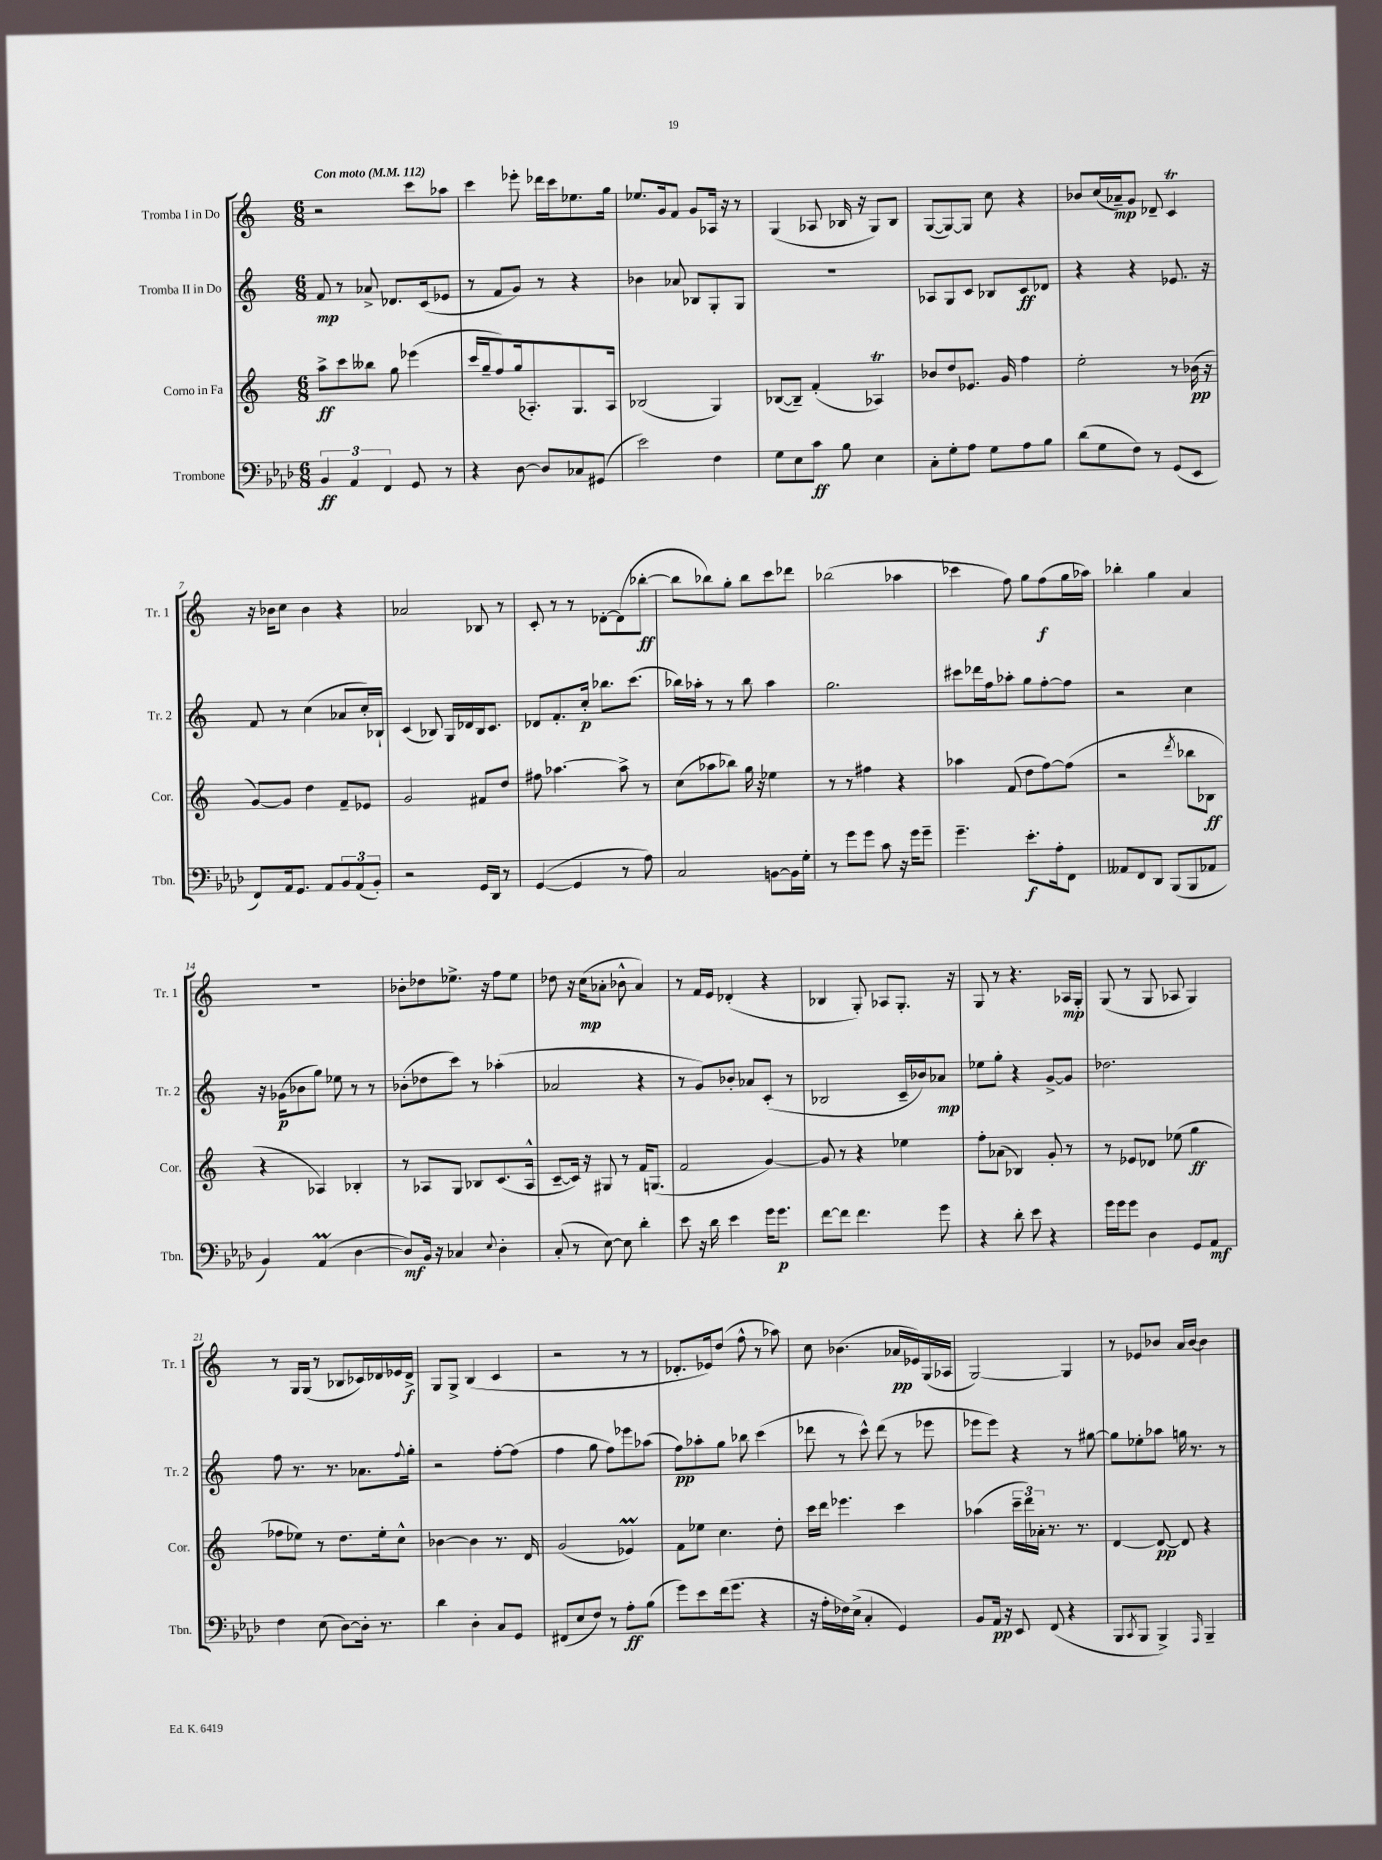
<<
\new StaffGroup <<
\new Staff = "s0" \with { instrumentName = "Tromba I in Do" shortInstrumentName = "Tr. 1" } {
    \clef treble \key c \major \numericTimeSignature \time 6/8 \tempo "Con moto" 4 = 112
    r2 c'''8 aes''8 |
    c'''4 ees'''8-. des'''16 c'''16 ees''8. g''16 |
    ees''8. g'16 f'8 g'8 aes16 r16 r8 |
    g4( aes8 bes16 r16 g8) bes8 |
    g8~( g8~) g8 c''8 r4 |
    bes'8 c''16( aes'16--\mp) g'8 des'8-- c'4\trill |
    r16 bes'16 c''8 bes'4 r4 |
    aes'2 bes8 r8 |
    c'8-. r8 r8 des'8~-. des'8( bes''8~-.\ff |
    bes''8 bes''8) g''8-. bes''8 c'''8 des'''8 |
    bes''2( aes''4 |
    ces'''4 f''8) g''8 f''8\f( g''16 aes''16) |
    bes''4-. g''4 a'4 |
    R2. |
    bes'8-. des''8 ees''8.-> r16 f''8 ees''8 |
    des''8 r16 c''16\mp( aes'8-. bes'8-^ aes'4) |
    r8 f'16 e'16 des'4-.( r4 |
    bes4 g8-.) aes8 g8.-. r16 |
    g8 r8 r4. aes16\mp g16-. |
    g8( r8 g8 aes8 g4) |
    r8 g16 g16( r8 bes8 ces'16) des'16 ees'16 des'16->\f |
    g8 g8-> b4( c'4 |
    r2 r8 r8 |
    des'8.-. ees'16) d''8( f''8-^ r8 aes''8) |
    c''8 bes'4.( aes'16\pp ees'16) g16( aes16 |
    g2~) g4 |
    r8 ees'8 bes'8 a'16 bes'16~ bes'4 \bar "|." |
}
\new Staff = "s1" \with { instrumentName = "Tromba II in Do" shortInstrumentName = "Tr. 2" } {
    \clef treble \key c \major \numericTimeSignature \time 6/8
    f'8\mp r8 aes'8-> des'8. c'16( ees'8 |
    r8 f'8 g'8) r8 r4 |
    bes'4 aes'8 bes8 g8-. g8 |
    R2. |
    aes8 g8 c'8 bes8 c'8\ff des'8 |
    r4 r4 ees'8. r16 |
    f'8 r8 c''4( aes'8 c''16-.) bes16-! |
    c'4( bes8) g16 des'16 bes16 c'8. |
    des'8 f'8.-. c''16-.\p bes''8. c'''8.( |
    bes''16) aes''16-. r8 r8 bes''8 aes''4 |
    g''2. |
    cis'''8 des'''16 f''16 aes''8-. g''8 f''8~-. f''8 |
    r2 c''4 |
    r16 ges'16\p( bes'8 g''8) ees''8 r8 r8 |
    bes'8-.( des''8 c'''8) r8 aes''4-.( |
    aes'2 r4 |
    r8 g'8) bes'8-. aes'8 c'8-.( r8 |
    bes2 c'16-- bes'16) aes'8\mp |
    ees''8 g''8-. r4 g'8~-> g'8 |
    des''2. |
    f''8 r8. r8. aes'8. \appoggiatura { f''8 } g''16-. |
    r2 f''8~-. f''8( |
    f''4 g''8 f''8) ees'''8 aes''8( |
    f''8\pp) aes''8-. g''8 bes''8 c'''4( |
    des'''8 r8 c'''8-^) des'''8( r8 ees'''8 |
    ees'''8 ees'''8) r4 r8 gis''8~ |
    gis''8 ees''8-. aes''8 g''16 r8. r8 \bar "|." |
}
\new Staff = "s2" \with { instrumentName = "Corno in Fa" shortInstrumentName = "Cor." } {
    \clef treble \key c \major \numericTimeSignature \time 6/8
    a''8->\ff c'''8 beses''8 g''8 ees'''4( |
    c'''16 g''16-- f''8) g''16( aes8.-.) g8. aes16 |
    bes2( g4) |
    bes8~( bes8--) f'4-.( aes4\trill) |
    bes'8 d''8 ees'8. g'16 f''4 |
    e''2-. r8 bes'16\pp( r16 |
    g'8~) g'8 d''4 f'8-- ees'8 |
    g'2 fis'8 d''8 |
    fis''8 aes''4.~ aes''8-> r8 |
    c''8( aes''8 bes''8) g''16 r16 ees''4 |
    r8 r8 fis''4 r4 |
    aes''4 f'8( d''8 f''8~) f''8( |
    r2 \acciaccatura { d'''8 } bes''8 bes8\ff |
    r4 aes4) bes4-. |
    r8 aes8 g8 bes8 c'8.( aes16-^ |
    c'8~-- c'16) r16 gis8 r8 f'16 g8.( |
    f'2 g'4~) |
    g'8 r8 r4 ees''4 |
    f''8-. aes'8( bes4) g'8-. r8 |
    r8 ees'8 des'8 ees''8( g''4\ff |
    fes''8 ees''8) r8 d''8. ees''16-. c''8-^ |
    bes'4~ bes'4 r8. d'16 |
    g'2( ees'4\prall) |
    f'8 ees''8 c''4. d''8-. |
    c'''16 d'''16 ees'''4. c'''4 |
    aes''4( \tuplet 3/2 { c'''16-- d'''16) aes'16-. } r8. r8. |
    d'4~ d'8~\pp d'8 r4 \bar "|." |
}
\new Staff = "s3" \with { instrumentName = "Trombone" shortInstrumentName = "Tbn." } {
    \clef bass \key aes \major \numericTimeSignature \time 6/8
    \tuplet 3/2 { bes,4\ff aes,4 f,4 } g,8 r8 |
    r4 des8~ des8 ces8 gis,8( |
    ees'2) f4 |
    g8 ees8 c'8\ff bes8 ees4 |
    c8-. g8-. aes8 g8 aes8 bes8 |
    des'8( g8 f8) r8 g,8( ees,8 |
    f,8) aes,16 g,8. aes,8 \tuplet 3/2 { bes,8 aes,8( bes,8-.) } |
    r2 g,16 des,16 r8 |
    g,4~( g,4 r8 aes8) |
    c2 b,8~ b,16 g16-. |
    r8 g'8 g'8 c'8 r16 g'16 g'8-- |
    g'4.-- ees'8.-.\f aes16-. f,8 |
    aeses,8 f,8 des,8 bes,,8( bes,,8 aes,8 |
    bes,4) aes,4\prall( des4~ |
    des8\mf) bes,16 r16 ces4 \appoggiatura { ees8 } des4-. |
    c8-.( r8 ees8~) ees8 des'4-. |
    ees'8 r16 des'16 ees'4 g'16 g'8.\p |
    f'8~ f'8 f'4. g'8 |
    r4 des'8-. ees'8 r4 |
    g'16 g'16 g'8 des4 g,8 aes,8\mf |
    f4 ees8( des8~) des16-. r8. |
    des'4 des4-. c8 g,8 |
    fis,8( ees8 f8) r8 aes8-.\ff bes8( |
    g'8) ees'8 f'16( g'8. r4 |
    r16 aes16-. fes16) ees16->( c4-. g,4) |
    bes,8 aes,16\pp r16 ees,8 f,8( r4 |
    bes,,8 \acciaccatura { c,8 } bes,,8 bes,,4->) \grace { aes,,16 } bes,,4-- \bar "|." |
}
>>
>>
